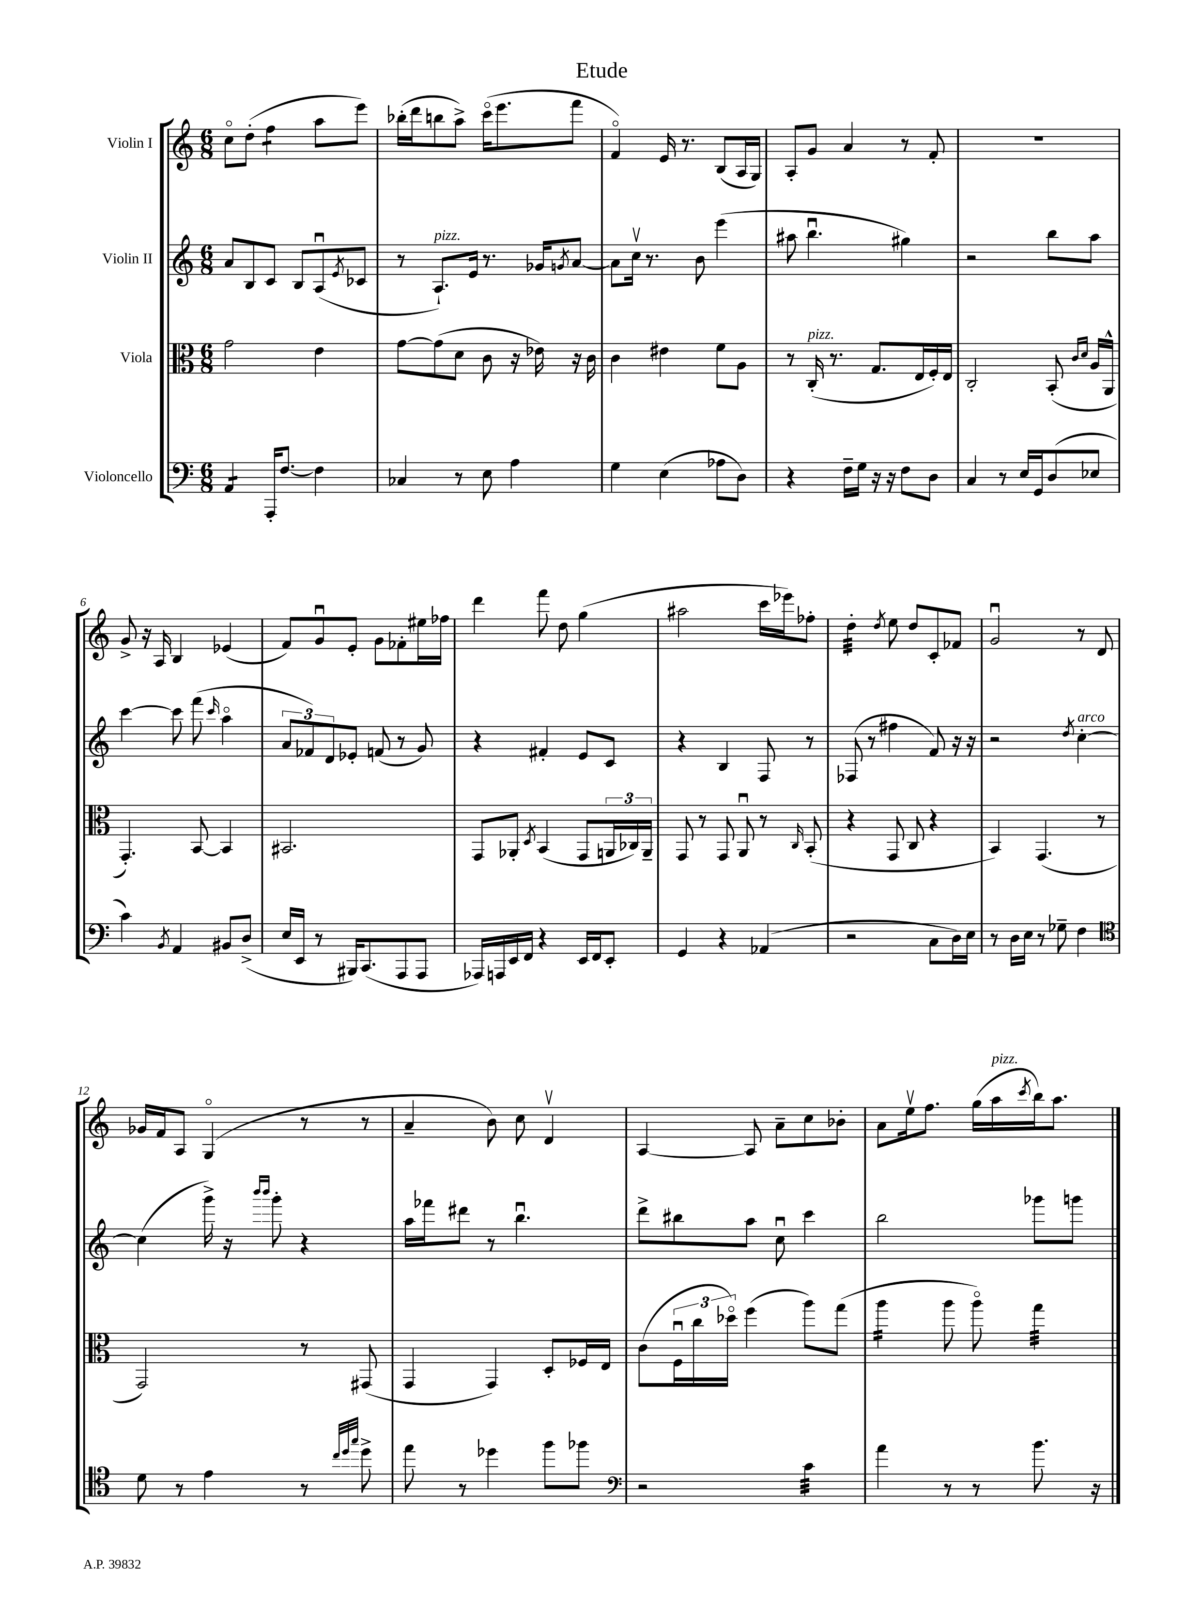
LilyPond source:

\header { title = "Etude" }
<<
\new StaffGroup <<
\new Staff = "s0" \with { instrumentName = "Violin I" } {
    \clef treble \key c \major \numericTimeSignature \time 6/8
    c''8\flageolet d''8-.( f''4:8 a''8 e'''8) |
    bes''16-.( d'''16 b''8 a''8->) c'''16\flageolet( e'''8. f'''8 |
    f'4\flageolet) e'16 r8. b8( a16 g16) |
    a8-. g'8 a'4 r8 f'8-. |
    R2. |
    g'8-> r16 a16 b4 ees'4( |
    f'8) g'8\downbow e'8-. g'8 fes'8-. eis''16 fes''16 |
    d'''4 f'''8 d''8 g''4( |
    ais''2 c'''16 ees'''16) fes''8-. |
    d''4:32-. \acciaccatura { d''8 } e''8 d''8 c'8-. fes'8 |
    g'2\downbow r8 d'8 |
    ges'16 f'16 a8 g4\flageolet( r8 r8 |
    a'4-- b'8) c''8 d'4\upbow |
    a4~ a8 a'8-- c''8 bes'8-. |
    a'8 e''16\upbow f''8. g''16( a''16^\markup { \italic "pizz." } \acciaccatura { c'''8 } b''16) a''8. \bar "|." |
}
\new Staff = "s1" \with { instrumentName = "Violin II" } {
    \clef treble \key c \major \numericTimeSignature \time 6/8
    a'8 b8 c'8 b8 a8\downbow( \acciaccatura { e'8 } ces'8 |
    r8 a8.-!^\markup { \italic "pizz." }) e'16 r8. ges'16 \acciaccatura { g'8 } a'8~ |
    a'8 c''16\upbow r8. b'8 e'''4( |
    ais''8 b''4.\downbow gis''4) |
    r2 b''8 a''8 |
    c'''4~ c'''8 f'''8( \grace { c'''16 } a''4\flageolet |
    \tuplet 3/2 { a'8 fes'8) d'8 } ees'8-. f'8( r8 g'8) |
    r4 fis'4-. e'8 c'8 |
    r4 b4 f8 r8 |
    fes8( r8 fis''4 f'8) r16 r16 |
    r2 \acciaccatura { d''8 } c''4~-.^\markup { \italic "arco" } |
    c''4( g'''16->) r16 \grace { b'''16 b'''16 } g'''8-. r4 |
    a''16 fes'''16 dis'''8 r8 b''4.\downbow |
    d'''8-> bis''8 a''8 c''8\downbow c'''4 |
    b''2 ges'''8 g'''8 \bar "|." |
}
\new Staff = "s2" \with { instrumentName = "Viola" } {
    \clef alto \key c \major \numericTimeSignature \time 6/8
    g'2 e'4 |
    g'8~ g'8( d'8 c'8 r16 ees'16) r16 c'16 |
    c'4 eis'4 f'8 a8 |
    r8 c16-.^\markup { \italic "pizz." }( r8. g8. e16 f16-.) e16 |
    c2-. b,8-.( \grace { c'16 d'16 } a16 a,16-^ |
    g,4.-.) b,8~ b,4 |
    bis,2. |
    g,8 aes,8-. \acciaccatura { d8 } b,4( g,8 \tuplet 3/2 { a,16 ces16) a,16-- } |
    g,8 r8 g,8 a,8\downbow r8 \grace { c16 } b,8-.( |
    r4 g,8 c8 r4 |
    b,4) g,4.( r8 |
    g,2) r8 gis,8( |
    g,4 g,4) d8-. fes16 e16 |
    c'8( \tuplet 3/2 { f16\downbow c''16 des''16\flageolet) } f''4( a''8) g''8( |
    a''4:16 a''8 a''8\flageolet) g''4:32 \bar "|." |
}
\new Staff = "s3" \with { instrumentName = "Violoncello" } {
    \clef bass \key c \major \numericTimeSignature \time 6/8
    a,4:8 a,,16-. f8.~ f4 |
    ces4 r8 e8 a4 |
    g4 e4( aes8 d8) |
    r4 f16-- g16 r16 r16 f8 d8 |
    c4 r8 e16 g,16 d8( ees8 |
    c'4) \acciaccatura { b,8 } a,4 bis,8 d8->( |
    e16 e,16 r8 bis,,16) c,8.( a,,8 a,,8 |
    aes,,16) a,,16 e,16 f,16 r4 e,16 f,16 e,8-. |
    g,4 r4 aes,4( |
    r2 c8 d16) e16 |
    r8 d16 e16 r8 ges8-- f4 |
    \clef tenor d'8 r8 e'4 r8 \grace { c''32 d''32 g''32 } d''8-> |
    e''8 r8 des''4 f''8 fes''8 |
    \clef bass r2 c'4:32 |
    a'4 r8 r8 b'8. r16 \bar "|." |
}
>>
>>
